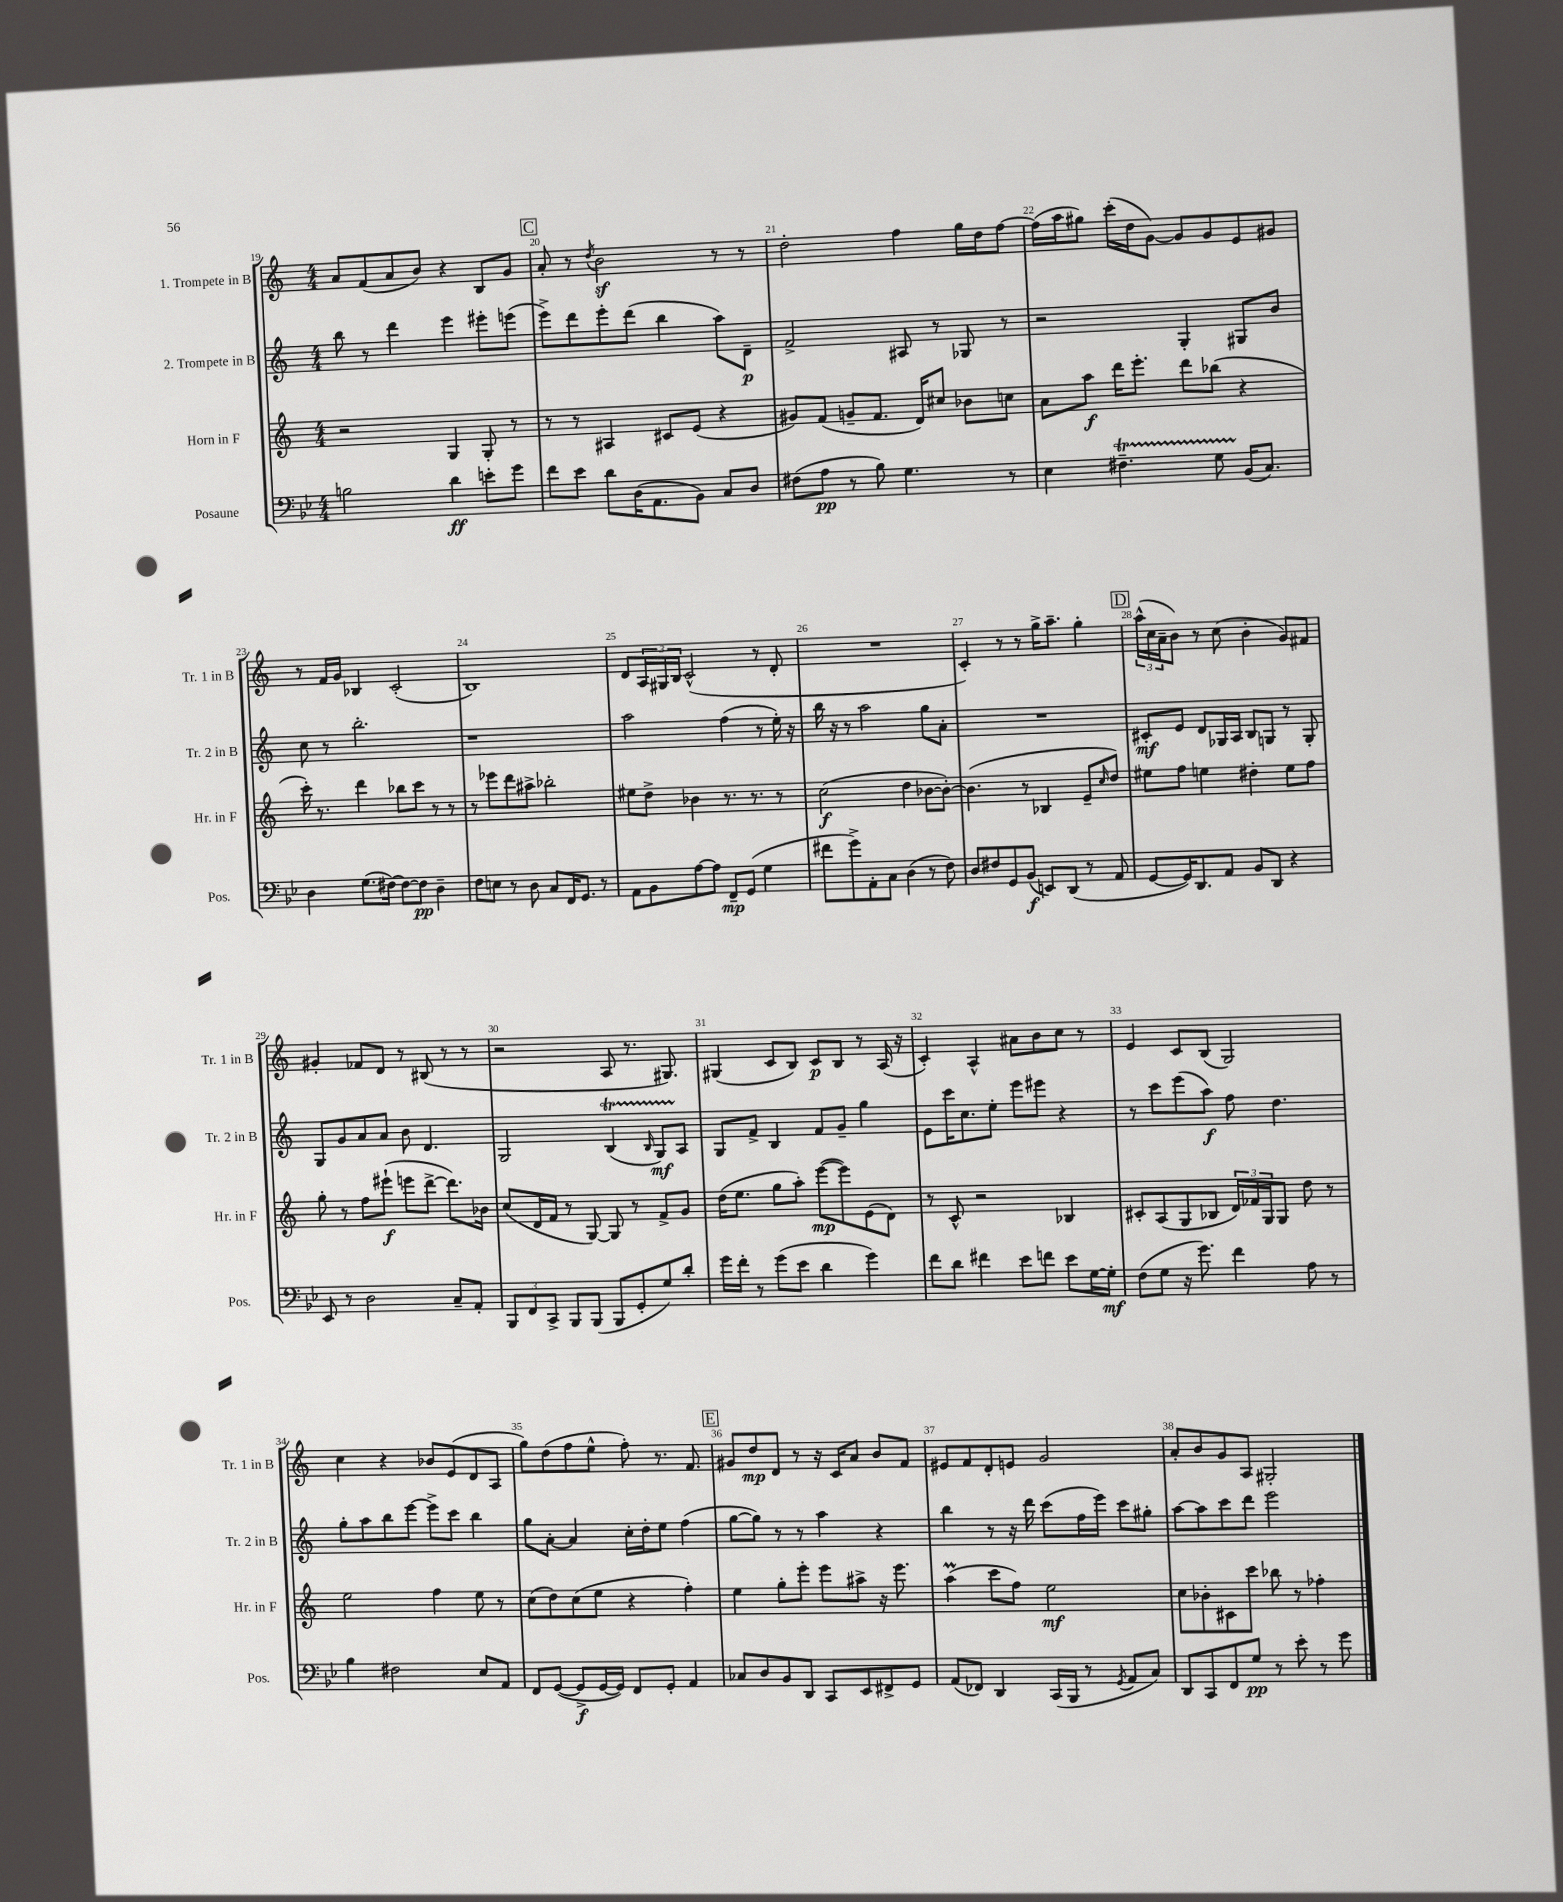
<<
\new StaffGroup <<
\new Staff = "s0" \with { instrumentName = "1. Trompete in B" shortInstrumentName = "Tr. 1 in B" } {
    \clef treble \key c \major \numericTimeSignature \time 4/4
    a'8 f'8( a'8 b'8) r4 b8 g'8 |
    \mark \markup { \box "C" } a'8-. r8 \acciaccatura { d''8 } b'2\sf r8 r8 |
    d''2-. f''4 g''16 d''16 f''8~ |
    f''16( a''16 gis''8) c'''16-.( d''16 g'8~) g'8 g'8 e'8 gis'8 |
    r8 f'16 g'16 bes4 c'2-.( |
    b1) |
    d'8 \tuplet 3/2 { a16 gis16 b16 } c'2-^( r8 d'8-. |
    R1 |
    c'4-.) r8 r8 g''16-> a''8.-- g''4-. |
    \mark \markup { \box "D" } \tuplet 3/2 { a''16-^( c''16 a'16-- } b'8) r8 c''8( b'4-. g'8) fis'8 |
    gis'4-. fes'8 d'8 r8 bis8( r8 r8 |
    r2 a8 r8. gis8.) |
    gis4( c'8 b8) c'8\p b8 r8 a16( r16 |
    c'4-.) a4-^ ais'8 b'8 c''8 r8 |
    e'4 c'8 b8( g2) |
    c''4 r4 bes'8 e'8( d'8 a8 |
    g''8) d''8( f''8 e''8-^ f''8-.) r8. f'8. |
    \mark \markup { \box "E" } gis'8 d''8\mp d'8 r8 r16 c'16 a'8 b'8 f'8 |
    eis'8 f'8 d'8-. e'8 g'2 |
    a'8-. b'8 g'8 a8 gis2-. \bar "|." |
}
\new Staff = "s1" \with { instrumentName = "2. Trompete in B" shortInstrumentName = "Tr. 2 in B" } {
    \clef treble \key c \major \numericTimeSignature \time 4/4
    b''8 r8 d'''4 e'''4 eis'''8-. e'''8( |
    \mark \markup { \box "C" } e'''8->) d'''8 e'''8-. d'''8( b''4 a''8) d'8--\p |
    f'2-> ais8 r8 ges8 r8 |
    r2 g4-. gis8 b'8 |
    c''8 r8 b''2.-. |
    r1 |
    a''2 f''4( r8 e''16-.) r16 |
    b''16 r16 r8 a''2 g''8 a'8-. |
    R1 |
    \mark \markup { \box "D" } cis'8-.\mf e'8 d'8 ges16 a16 b8 g8 r8 g8-. |
    g8 g'8 a'8 a'8 b'8 d'4. |
    g2 b4\startTrillSpan( \grace { b16 } g8\mf) a8\stopTrillSpan |
    g8 f'8-> b4 f'8 g'8-- g''4 |
    e'8 c'''16 c''8. e''8-. e'''8 eis'''8 r4 |
    r8 c'''8 e'''8( a''8\f) f''8 d''4. |
    g''8-. a''8 b''8 e'''8~ e'''8-> c'''8 b''4 |
    g''8 a'8~-. a'4 c''16-. d''16-. e''8 f''4( |
    \mark \markup { \box "E" } g''8~ g''8) r8 r8 a''4 r4 |
    b''4 r8 r16 d'''16 c'''8( f''16 e'''16) c'''8 gis''8-. |
    a''8~ a''8 c'''8 d'''8 e'''2 \bar "|." |
}
\new Staff = "s2" \with { instrumentName = "Horn in F" shortInstrumentName = "Hr. in F" } {
    \clef treble \key c \major \numericTimeSignature \time 4/4
    r2 g4 g8-. r8 |
    \mark \markup { \box "C" } r8 r8 ais4 cis'8 e'8( r4 |
    gis'8) f'8( g'8-- f'8. d'16) cis''8 bes'8 c''8 |
    a'8 a''8\f d'''16 e'''8.-. d'''8 bes''8( r4 |
    c'''16-.) r8. d'''4 bes''8 c'''8 r8 r8 |
    r8 ees'''8 d'''8 ais''8-> bes''2-. |
    eis''8 d''8-> bes'4 r8. r8. r8 |
    c''2\f( d''4 bes'8~ bes'8~-.) |
    bes'4.( r8 bes4 e'8-- \grace { c''16 } d''8) |
    \mark \markup { \box "D" } eis''8 f''8 e''4 dis''4-. e''8 f''8 |
    g''8-. r8 f''8 eis'''8-!\f( e'''8 d'''8~-> d'''8.) bes'16 |
    c''8( d'16 f'16 r8 g8~) g8 r8 f'8-> g'8 |
    d''16( e''8. g''8 a''8-.) e'''8~\mp( e'''8) e'8( d'8) |
    r8 c'8-^ r2 bes4 |
    cis'8-. a8( g8 bes8 \tuplet 3/2 { d'16) fes'16 g16 } g8 d''8 r8 |
    e''2 f''4 e''8 r8 |
    c''8( d''8) c''8( e''8 r4 f''4-.) |
    \mark \markup { \box "E" } e''4 g''8-. e'''8-. e'''8 ais''8-> r16 e'''8. |
    a''4\prall( c'''8 f''8) e''2\mf |
    c''8 bes'8-. cis'8 c'''8 bes''8 r8 fes''4-. \bar "|." |
}
\new Staff = "s3" \with { instrumentName = "Posaune" shortInstrumentName = "Pos." } {
    \clef bass \key bes \major \numericTimeSignature \time 4/4
    b2 d'4\ff e'8-. g'8 |
    \mark \markup { \box "C" } f'8 ees'8 d'8 d16( a,8. bes,8) c8 d8 |
    fis8( a8\pp r8 bes8) g4. r8 |
    ees4 fis4.--\startTrillSpan g8 bes,16\stopTrillSpan( c8.) |
    d4 g8.( fis16~) fis8~ fis8\pp d4-- |
    f8 e8 r8 d8 c8 f,16 g,8. r8 |
    a,8 bes,8 a8~ a8 f,8--\mp g,8( g4 |
    fis'8 g'8->) a,8-. c8 d4( r8 f8) |
    d8 fis8 g,8 bes,8\f( e,8) d,8( r8 a,8 |
    \mark \markup { \box "D" } g,8~ g,16) d,8. a,8 bes,8 d,8 r4 |
    ees,8 r8 d2 c8-- a,8-. |
    \tuplet 3/2 { bes,,8 f,8 c,8-> } bes,,8 bes,,8( bes,,8 g,8-. g8) d'8-. |
    g'16 f'16-. r8 g'8( ees'8 d'4 g'4) |
    f'8 d'8 fis'4 ees'8 f'8 ees'8 g16~ g16-.\mf |
    f8( g8 r16 g'8.) f'4 a8 r8 |
    bes4 fis2 ees8 a,8 |
    f,8 g,8~( g,8->\f g,16~ g,16) f,8 g,8-. a,4 |
    \mark \markup { \box "E" } ces8 d8 bes,8 d,8 c,8 ees,8 fis,8-> g,8 |
    a,8( fes,8) d,4 c,16( bes,,16 r8 \acciaccatura { g,8 } a,8 c8) |
    d,8 c,8 f,8 g8\pp r8 ees'8-. r8 g'8 \bar "|." |
}
>>
>>
\layout { \context { \Score currentBarNumber = #19 \override BarNumber.break-visibility = ##(#f #t #t) barNumberVisibility = #all-bar-numbers-visible } }
